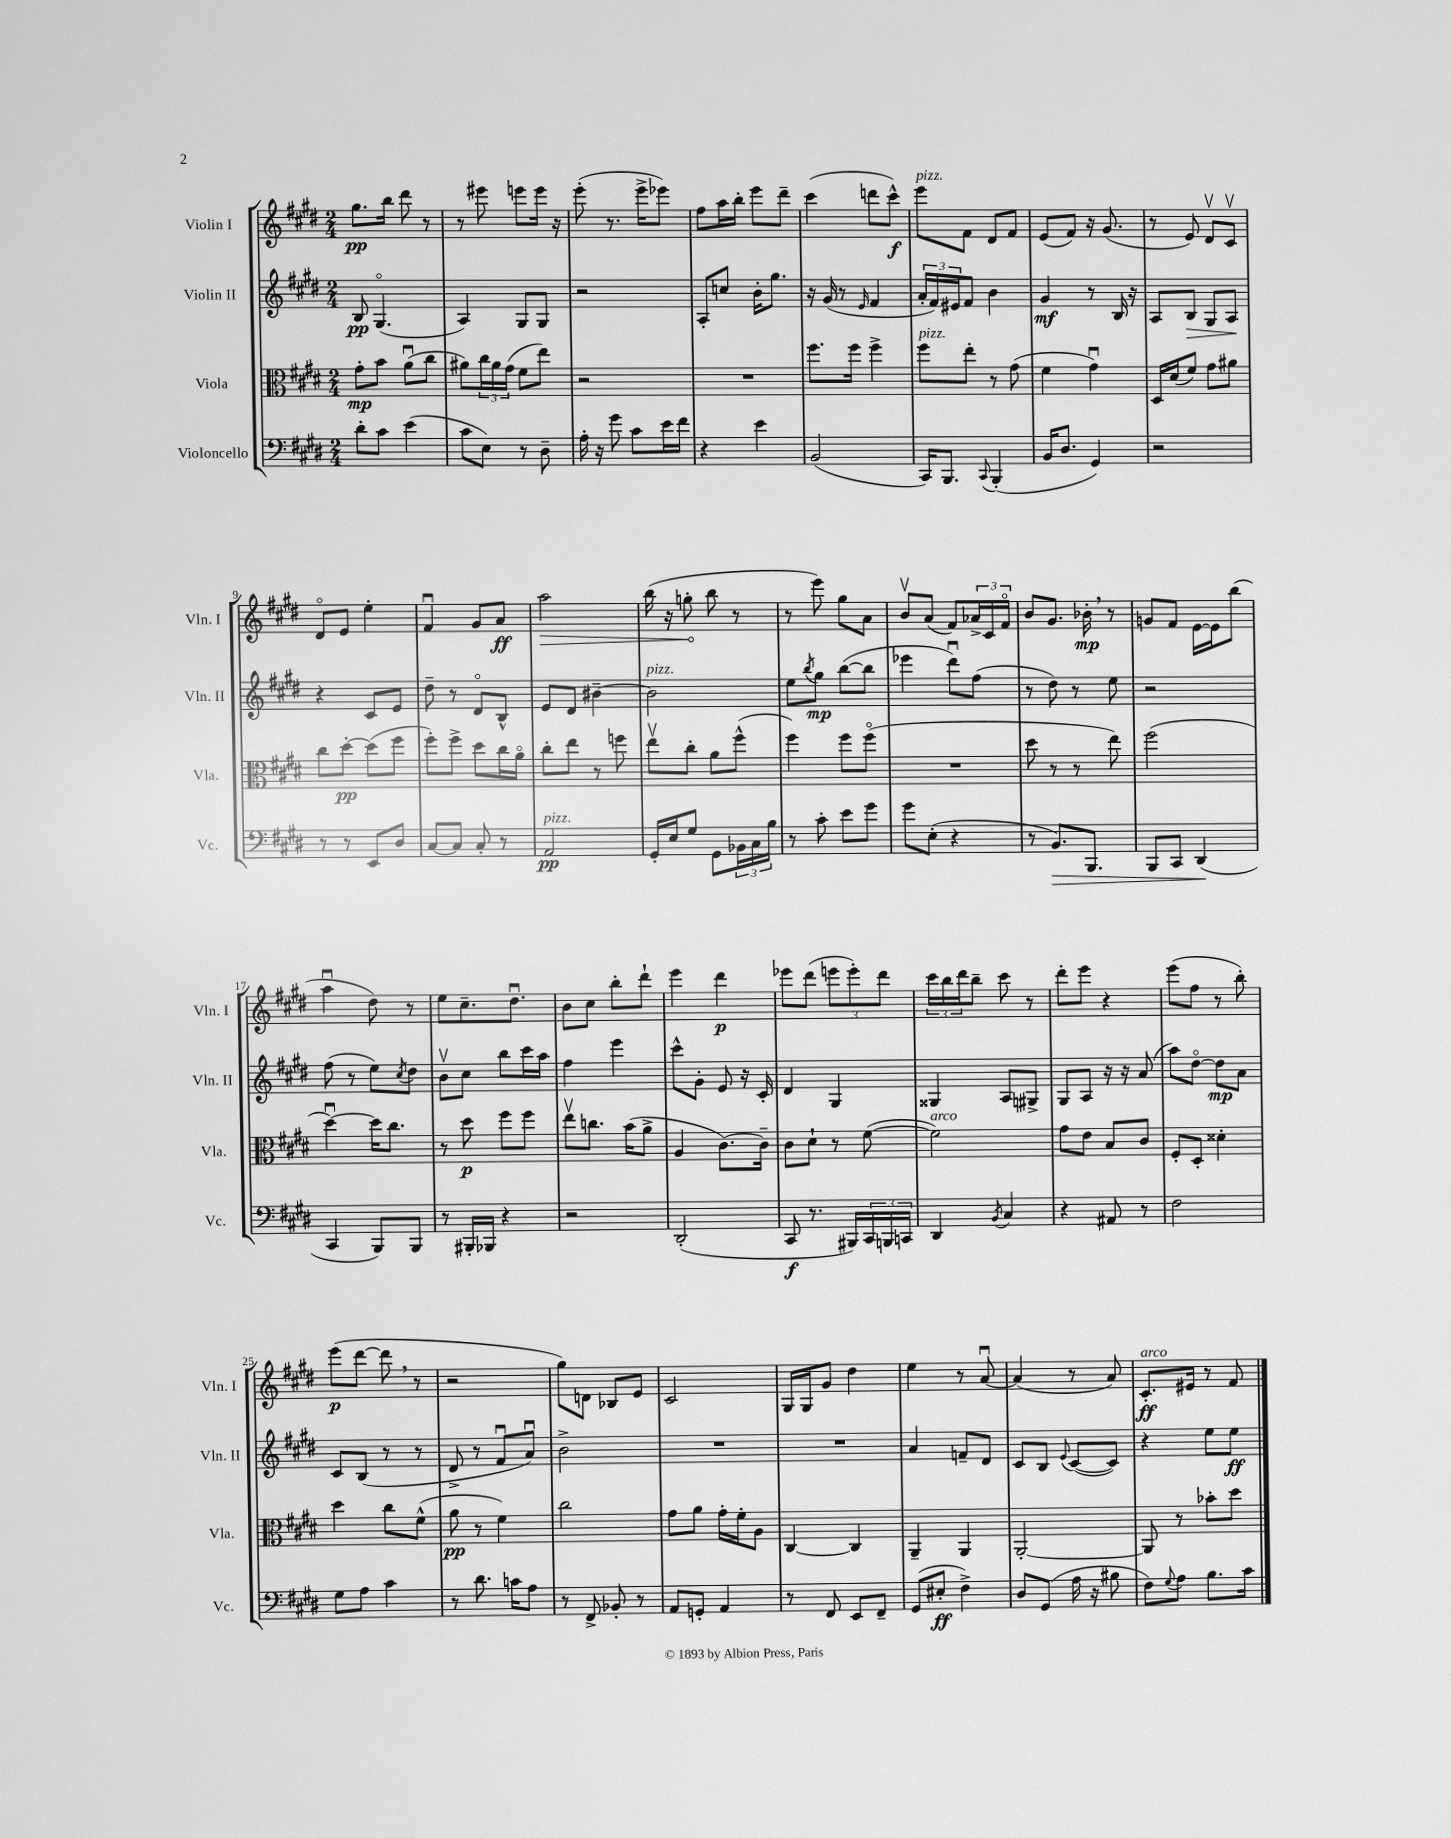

**kern	**kern	**kern	**kern
*staff4	*staff3	*staff2	*staff1
*clefF4	*clefC3	*clefG2	*clefG2
*k[f#c#g#d#]	*k[f#c#g#d#]	*k[f#c#g#d#]	*k[f#c#g#d#]
*M2/4	*M2/4	*M2/4	*M2/4
8d#'\L	8g#'\L	8B/	8.gg#\L
8c#\J	8b\J	(4.G#o/	.
.	.	.	16bb\Jk
(4e\	(8au\L	.	8ddd#\
.	8cc#\J	.	8r
=	=	=	=
8c#\L	8a#\L)	4A/)	8r
8E\J)	24cc#\L	.	8eee#\
.	24a#\	.	.
.	(24g#\JJ	.	.
8r	8f#\L	8G#/L	8eee\L
8D#~\	8ee\J)	8G#/J	16eee\Jk
.	.	.	16r
=	=	=	=
16A'\	2r	2r	(8eee'\
16r	.	.	.
8g#\	.	.	8.r
8c#\L	.	.	.
.	.	.	16eee^\LK
16e\L	.	.	8eee-\J)
16f#\JJ	.	.	.
=	=	=	=
4r	2r	8A'/L	8ff#\L
.	.	8cc/J	16aa\L
.	.	.	16bb'\JJ
4e\	.	16b'\LK	8eee\L
.	.	8.gg#\J	.
.	.	.	8ddd#~\J
=	=	=	=
(2BB/	8.ff#\L	16r	(4ccc#\
.	.	(16g#/	.
.	.	8r	.
.	16ff#\Jk	.	.
.	.	16qqe/	.
.	4ff#^\	4f#/	8ddd\L
.	.	.	8ccc#^^\J)
=	=	=	=
16CC#/LK)	8ff#\L	24a'/LL	8eee\L
.	.	24f#/)	.
8.BBB/J	.	.	.
.	.	24e#/J	.
.	8ee'\J	8f#/J	8f#\J
8qqCC#/	.	.	.
(4BBB'/	8r	4b\	8d#/L
.	(8g#\	.	8f#/J
=	=	=	=
16BB/LK	4f#\	4g#/	(8e/L
8.D#/J	.	.	.
.	.	.	8f#/J)
4GG#/)	4g#u\)	8r	16r
.	.	.	(8.g#/
.	.	16B/	.
.	.	16r	.
=	=	=	=
2r	16D#/LL	8A/L	8r
.	(16d#/J	.	.
.	8f#/J)	8B/J	8e/)
.	8g#\L	8G#/L	8d#v/L
.	8a#\J	8A/J	8c#v/J
=	=	=	=
8r	8cc#\L	4r	8d#o/L
8r	[8dd#'\J	.	8e/J
8EE/L	(8dd#\]L	8c#/L	4ee'\
8D#/J	8ff#\J	8e/J	.
=	=	=	=
[8C#/L	8ff#'\L)	8dd#~\	4f#u/
8C#/]J	8ff#^\J	8r	.
8C#'/	8dd#\L	8d#o/L	8g#/L
8r	16cc#\L	8B^^/J	8a/J
.	16ao\JJ	.	.
=	=	=	=
2AA/	8cc#'\L	8e/L	2aa\
.	8ee\J	8d#/J	.
.	8r	[4b#~\	.
.	8ff\	.	.
=	=	=	=
16GG#'/LL	8eev\L	2b#\]	(16bb\
16E/J	.	.	16r
8G#/J	8cc#'\J	.	8gg'\
8GG#\L	8a\L	.	8bb\
24BB-\L	(8ff#^^\J	.	8r
24C#\	.	.	.
24B\JJ	.	.	.
=	=	=	=
8r	4ff#\)	8ee\L	8r
.	.	8qbb/	.
8c#'\	.	8gg#\J	8eee\)
8e\L	8ff#\L	([8bb\L	8gg#\L
8g#\J	(8ff#o\J	8bb\]J	8a\J
=	=	=	=
8g#\L	2r	4eee-\	8bv/L
(8E'\J	.	.	(8a/J
4r	.	8ddd#u\L)	8f#/L)
.	.	(8ff#\J	24a-^/L
.	.	.	24c#/
.	.	.	24f#o/JJ
=	=	=	=
8r	8dd#\	8r	8b/L
8.BB/L)	8r	8dd#\)	8.g#/J
.	8r	8r	.
8.BBB/J	.	.	16b-'\
.	8ee\)	8ee\	8r
=	=	=	=
8BBB/L	(2ff#\	2r	8g/L
8CC#/J	.	.	8f#/J
(4DD#/	.	.	[16e\LL
.	.	.	16e\]J
.	.	.	(8bb\J
=	=	=	=
4CC#/	[4dd#u\)	(8ff#\	4aau\
.	.	8r	.
8BBB/L)	16dd#\]LK	8ee\L)	8dd#\)
.	8.cc#\J	.	.
.	.	8qcc#/	.
8BBB/J	.	8dd#\J	8r
=	=	=	=
8r	8r	8bv\L	8ee\L
16BBB#'/LL	8dd#\	8cc#\J	8.cc#~\
16BBB-/JJ	.	.	.
4r	8ff#\L	8bb\L	.
.	.	.	8.dd#u\J
.	8ff#\J	16ccc#\L	.
.	.	16aa\JJ	.
=	=	=	=
2r	8eev\L	4ff#\	8b\L
.	8.cc\J	.	8cc#\J
.	.	4eee\	8bb'\L
.	(16b\LK	.	.
.	8a^\J	.	8ddd#`\J
=	=	=	=
(2DD#'/	4A/	8ccc#^^\L	4eee\
.	.	8g#'\J	.
.	[8.c#\L)	8e/	4ddd#\
.	.	16r	.
.	16c#~\]Jk	16c#'/	.
=	=	=	=
8CC#/	8c#\L	4d#/	8eee-\L
8.r	8d#`\J	.	(8ddd#\J
.	8r	4G#/	12eee\L
16BBB#/LL)	.	.	.
.	.	.	12eee'\)
24CC#/	([8f#\	.	.
24BBB/	.	.	12ddd#\J
24CC/JJ	.	.	.
=	=	=	=
4DD#/	2f#\])	4G##/	24ccc#\LL
.	.	.	24bb\
.	.	.	24ddd#\J
.	.	.	8bb~\J
8qBB/	.	.	.
4C#/	.	8A/L	8ccc#\
.	.	8G#^/J	8r
=	=	=	=
4r	8g#\L	8G#/L	8ddd#'\L
.	8e\J	8A/J	8eee\J
8AA#/	8B/L	16r	4r
.	.	16r	.
8r	8c#/J	(8a/	.
=	=	=	=
2F#\	8F#'/L	8aa\L)	(8eee\L
.	8D#'/J	[8dd#o\J	8ff#\J
.	4d##'\	8dd#\]L	8r
.	.	8a\J	8bb'\)
=	=	=	=
8G#\L	4dd#\	8c#/L	(8eee\L
8A\J	.	(8B/J	[8ddd#\J
4c#\	8cc#\L	8r	8ddd#\]
.	(8f#^^\J	8r	8r
=	=	=	=
8r	8a\	8d#^/	2r
8.d#\	8r	8r	.
.	4f#\)	8f#u/L	.
16c\LK	.	.	.
8A\J	.	8au/J)	.
=	=	=	=
8r	2cc#\	2b^\	8gg#\L)
8FF#^/	.	.	8d\J
8BB-'/	.	.	8B-/L
8r	.	.	8e/J
=	=	=	=
8AA/L	8g#\L	2r	2c#/
8GG'/J	8a\J	.	.
4AA/	16g#'\LL	.	.
.	16f#'\J	.	.
.	8A\J	.	.
=	=	=	=
8r	[4C#/	2r	16G#/LL
.	.	.	16G#/J
8FF#/	.	.	8g#/J
8EE/L	4C#/]	.	4dd#\
8FF#~/J	.	.	.
=	=	=	=
(8GG#/L	4AA~/	4a/	4ee\
8E#'/J	.	.	.
4F#^\)	4AA/	8f~/L	8r
.	.	8d#/J	[8au/
=	=	=	=
8D#/L	[2AA'/	8c#/L	(4a/]
(8GG#/J	.	8B/J	.
.	.	8qqe/	.
16A\	.	([8c#/L	8r
16r	.	.	.
8B#\	.	8c#/]J)	8a/)
=	=	=	=
8F#\L)	8AA/]	4r	8.c#'/L
8qqG#/	.	.	.
8A\J	8r	.	.
.	.	.	16e#/Jk
8.B\L	8b-'\L	8ee\L	8r
.	8dd#\J	8ee\J	8f#/
16c#\Jk	.	.	.
==	==	==	==
*-	*-	*-	*-
